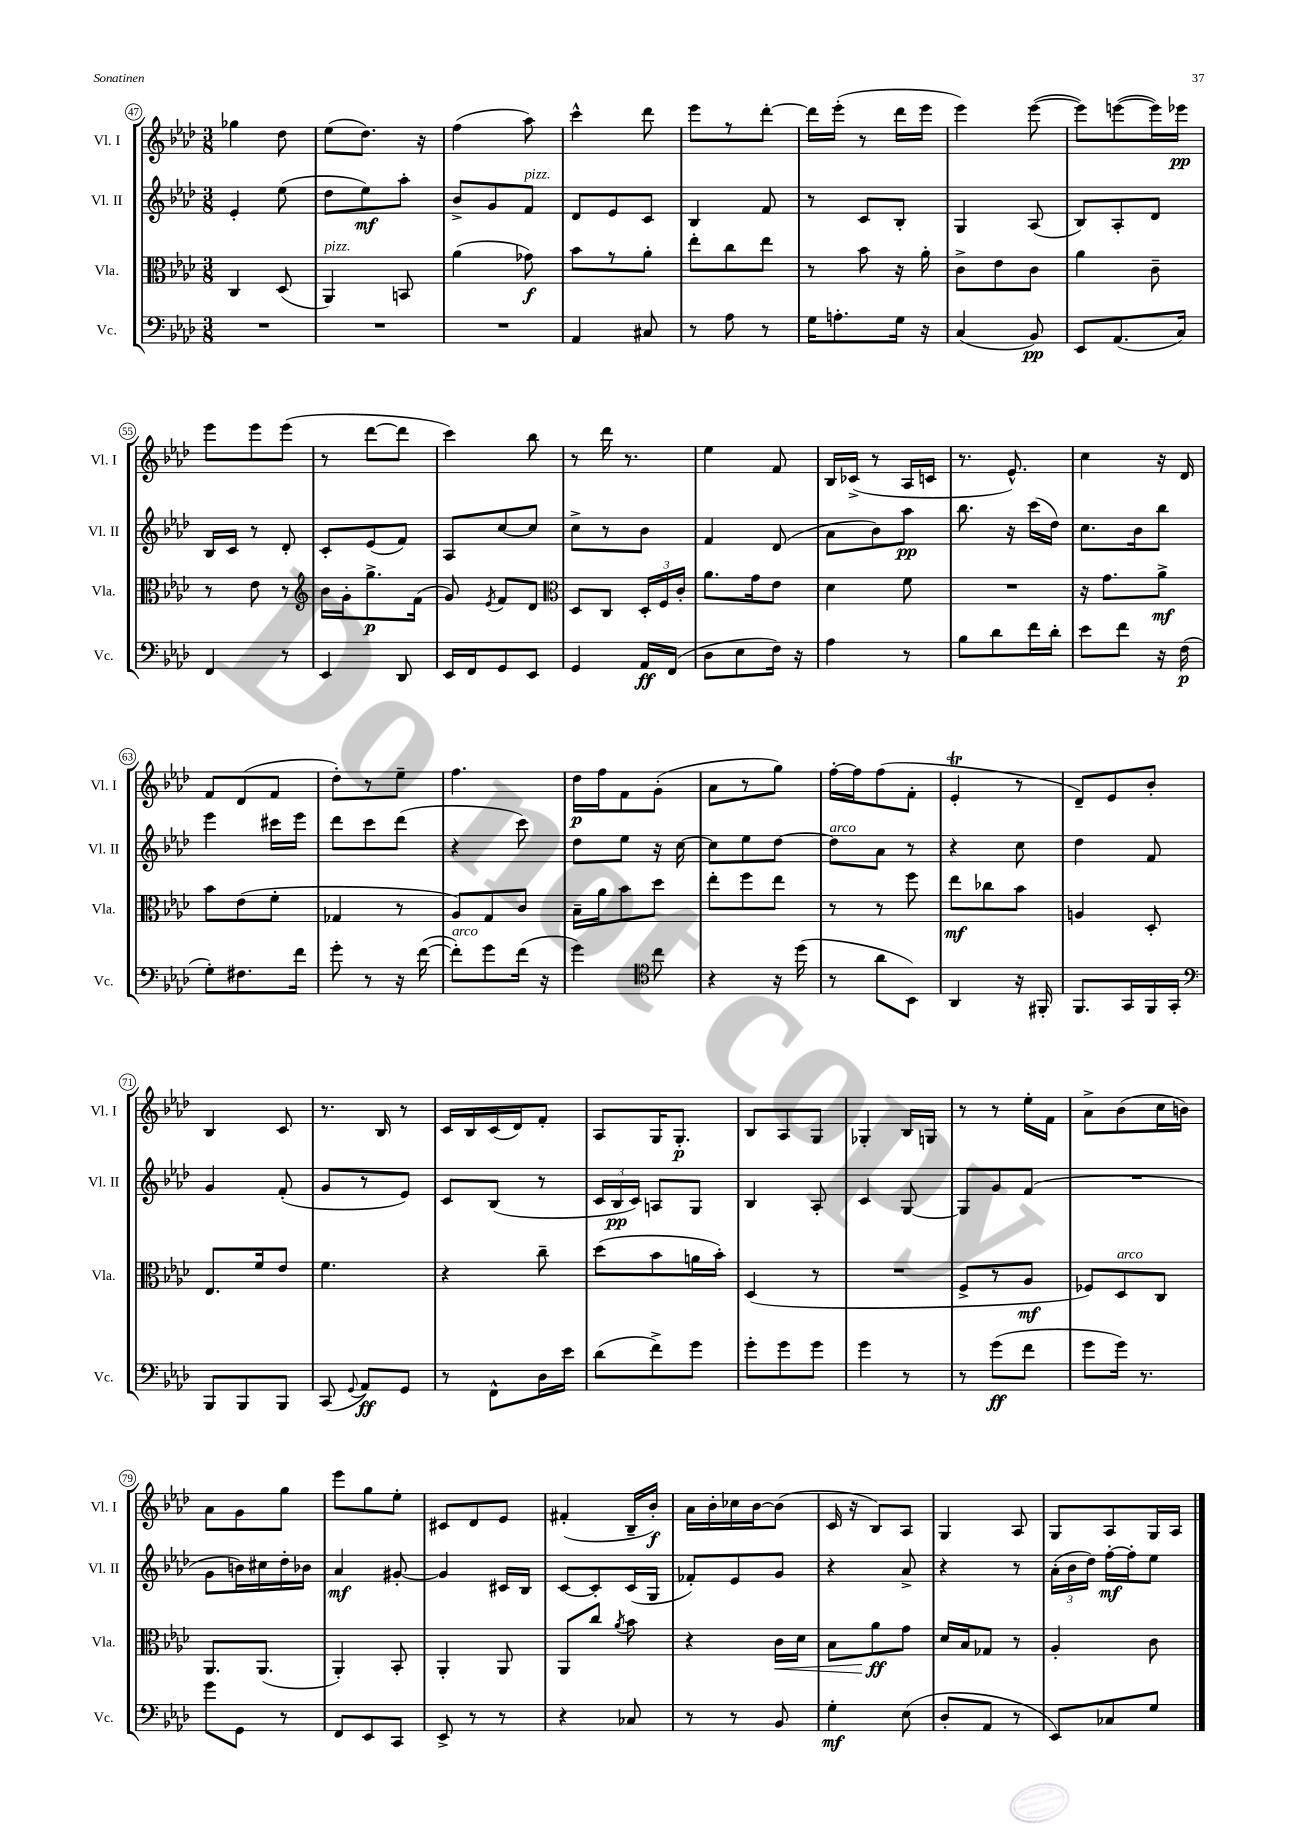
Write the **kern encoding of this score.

**kern	**kern	**kern	**kern
*staff4	*staff3	*staff2	*staff1
*clefF4	*clefC3	*clefG2	*clefG2
*k[b-e-a-d-]	*k[b-e-a-d-]	*k[b-e-a-d-]	*k[b-e-a-d-]
*M3/8	*M3/8	*M3/8	*M3/8
4.r	4C	4e-'	4gg-
.	(8D-	(8ee-	8dd-
=	=	=	=
4.r	4AA-)	8dd-	(8ee-
.	.	8ee-)	8.dd-)
.	8BB	8aa-'	.
.	.	.	16r
=	=	=	=
4.r	(4a-	8b-^	(4ff
.	.	8g	.
.	8g-)	8f	8aa-)
=	=	=	=
4AA-	8b-	8d-	4ccc^^
.	8r	8e-	.
8C#	8a-'	8c	8ddd-
=	=	=	=
8r	8ee-'	4B-	8eee-
8A-	8cc	.	8r
8r	8ee-	8f	[8ddd-'
=	=	=	=
16G	8r	8r	16ddd-]
8.A'	.	.	(16eee-'
.	8b-	8c	8r
16G	16r	8B-'	16ddd-
16r	16a-'	.	16eee-
=	=	=	=
(4C	8c^	4G	4eee-)
.	8e-	.	.
8BB-)	8c	(8A-	([8eee-
=	=	=	=
8EE-	4a-	8B-)	8eee-])
(8.AA-	.	8A-'	([8eee
.	8c~	8d-	16eee])
16C)	.	.	16eee-
=	=	=	=
4FF	8r	16B-	8eee-
.	.	16c	.
.	8e-	8r	8eee-
8r	8r	8d-'	(8eee-
=	=	=	=
*	*clefG2	*	*
4EE-	16b-	8c'	8r
.	16g'	.	.
.	8.gg^	(8e-	[8ddd-
8DD-	.	8f)	8ddd-]
.	(16f	.	.
=	=	=	=
16EE-	8g)	8A-	4ccc)
16FF	.	.	.
.	8qe-	.	.
8GG	8f	[8cc	.
8EE-	8d-	8cc]	8bb-
=	=	=	=
*	*clefC3	*	*
4GG	8D-	8cc^	8r
.	8C	8r	16ddd-
.	.	.	8.r
16AA-	24D-'	8b-	.
.	24F	.	.
(16FF	.	.	.
.	24c'	.	.
=	=	=	=
8D-	8.a-	4f	4ee-
8E-	.	.	.
.	16g	.	.
16F)	8e-	(8d-	8f
16r	.	.	.
=	=	=	=
4A-	4d-	8a-	16B-
.	.	.	(16c-^
.	.	8b-)	8r
8r	8f	8aa-	16A-
.	.	.	16c
=	=	=	=
8B-	4.r	8.bb-	8.r
8d-	.	.	.
.	.	16r	8.e-^^)
16f	.	(16ccc	.
16d-'	.	16dd-)	.
=	=	=	=
8e-	16r	8.cc	4cc
.	8.g	.	.
8f	.	.	.
.	.	16b-	.
16r	8a-^	8bb-	16r
(16F	.	.	16d-
=	=	=	=
8G')	8b-	4eee-	8f
8.F#	(8e-	.	(8d-
.	8f'	16ccc#	8f
16f	.	16eee-	.
=	=	=	=
8g'	4G-	8ddd-	8dd-')
8r	.	8ccc	8r
16r	8r	(8ddd-	8ee-~
([16f	.	.	.
=	=	=	=
8f'])	8A-)	4r	4.ff
8g	8G	.	.
(16f	8c	8ccc)	.
16r	.	.	.
=	=	=	=
4g)	16B-~	8dd-	16dd-
.	16a-	.	16ff
.	8b-	8ee-	8f
*clefC4	*	*	*
8cc	8dd-	16r	(8g'
.	.	[16cc	.
=	=	=	=
4r	8ee-'	8cc]	8a-
.	8ff	8ee-	8r
16r	8ee-	[8dd-	8gg)
(16dd-	.	.	.
=	=	=	=
8r	8r	8dd-]	[16ff'
.	.	.	16ff]
8a-	8r	8a-	(8ff
8BB-)	8ff	8r	8f'
=	=	=	=
4AA-	8ee-	4r	4e-'
.	8cc-	.	.
16r	8b-	8cc	8r
16FF#'	.	.	.
=	=	=	=
8.FF	4A	4dd-	8d-~)
.	.	.	8e-
16GG	.	.	.
16FF	8D-'	8f	8b-'
16GG'	.	.	.
=	=	=	=
*clefF4	*	*	*
8BBB-	8.E-	4g	4B-
8BBB-	.	.	.
.	16f	.	.
8BBB-	8e-	(8f'	8c
=	=	=	=
(8CC	4.f	8g	8.r
8qqGG	.	.	.
8AA-)	.	8r	.
.	.	.	16B-
8GG	.	8e-)	8r
=	=	=	=
8r	4r	8c	16c
.	.	.	16B-
8FF^^	.	(8B-	(16c
.	.	.	16d-)
16D-	8cc~	8r	8f'
16e-	.	.	.
=	=	=	=
(8d-	(8dd-	24c	8A-
.	.	24B-	.
.	.	24c)	.
8f^)	8b-	8A	16G
.	.	.	8.G'
8g	16a	8G	.
.	16b-')	.	.
=	=	=	=
8g'	(4D-	4B-	8B-
8g	.	.	8A-
8g	8r	8A-'	8G
=	=	=	=
4g	4.r	4c	4G-'
8r	.	[8G	16B-
.	.	.	16G
=	=	=	=
8r	8F^	8G]	8r
(8g	8r	8g	8r
8f	8A-	(8f	16ee-'
.	.	.	16f
=	=	=	=
8g	8F-)	4.r	8a-^
16g)	8D-	.	(8b-
8.r	.	.	.
.	8C	.	16cc
.	.	.	16b)
=	=	=	=
8g	8.AA-	8g	8a-
8GG	.	16b)	8g
.	(8.AA-	16cc#	.
8r	.	16dd-'	8gg
.	.	16b-	.
=	=	=	=
8FF	4AA-')	4a-	8eee-
8EE-	.	.	8gg
8CC	8BB-'	[8g#'	8ee-'
=	=	=	=
8EE-^	4AA-'	4g#]	8c#
8r	.	.	8d-
8r	8AA-	16c#	8e-
.	.	16B-	.
=	=	=	=
4r	8AA-	[8c	(4f#'
.	8cc	8c']	.
.	8qa-	.	.
8C-	8b-	(16c	16B-~
.	.	16G	16b-')
=	=	=	=
8r	4r	8f-')	16a-
.	.	.	16b-'
8r	.	8e-	16cc-
.	.	.	[16b-
8BB-	16c	8g	(8b-]
.	16d-	.	.
=	=	=	=
4G'	8B-	4r	16c
.	.	.	16r
.	8a-	.	8B-)
(8E-	8g	8a-^	8A-
=	=	=	=
8D-'	16d-	4r	4G
.	16B-	.	.
8AA-	8G-	.	.
8r	8r	8r	8A-
=	=	=	=
8EE-)	4A-'	(24a-'	8G
.	.	24b-	.
.	.	24dd-)	.
8C-	.	[16ff'	8A-
.	.	16ff']	.
8G	8c	8ee-	16G
.	.	.	16A-
==	==	==	==
*-	*-	*-	*-
